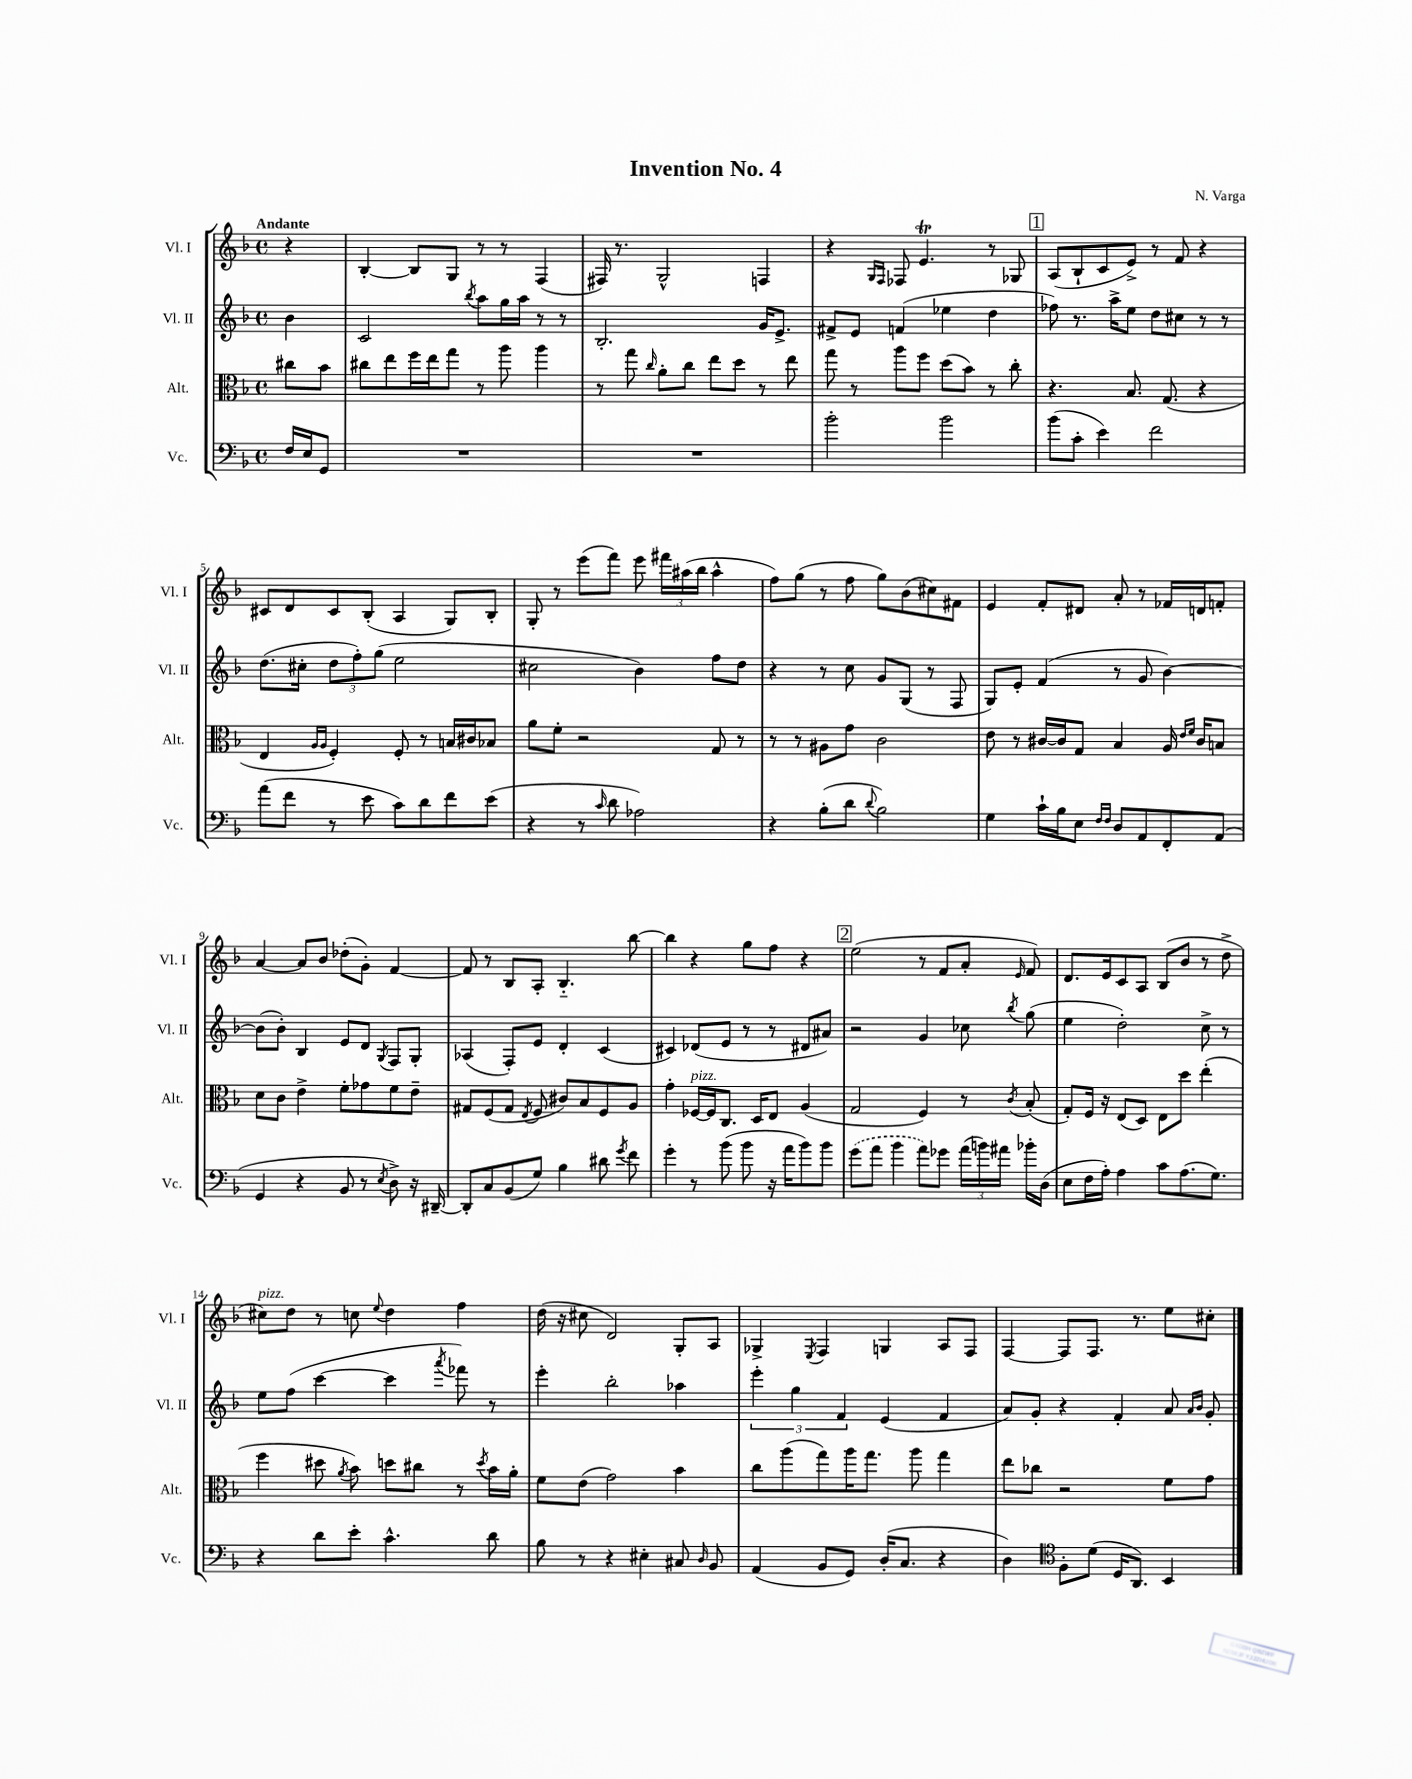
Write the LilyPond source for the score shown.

\header { title = "Invention No. 4" composer = "N. Varga" }
<<
\new StaffGroup <<
\new Staff = "s0" \with { instrumentName = "Vl. I" shortInstrumentName = "Vl. I" } {
    \clef treble \key f \major \defaultTimeSignature \time 4/4 \partial 4 \tempo "Andante"
    \autoBeamOff r4 |
    bes4~-. bes8[ g8] r8 r8 f4( |
    fis16) r8. g2-^ f4 |
    r4 \grace { g16[ f16] } fes8 e'4.\trill r8 ges8 |
    \mark \markup { \box "1" } a8[( bes8-! c'8 e'8]->) r8 f'8 r4 |
    cis'8[ d'8 cis'8 bes8]-.( a4 g8[) bes8]-. |
    g8-. r8 e'''8[( f'''8]) e'''8 \tuplet 3/2 { fis'''16[ ais''16( bes''16] } ais''4-^ |
    f''8[) g''8]( r8 f''8 g''8[) bes'8( cis''8) fis'8] |
    e'4 f'8[-. dis'8] a'8-. r8 fes'16[ d'16 f'8]-. |
    a'4~ a'8[ bes'8] des''8[-.( g'8]-.) f'4~ |
    f'8 r8 bes8[ a8]-. bes4.-_ bes''8~ |
    bes''4 r4 g''8[ f''8] r4 |
    \mark \markup { \box "2" } e''2( r8 f'8[ a'8]-. \grace { e'16 } f'8) |
    d'8.[ e'16 c'8 a8] bes8[( bes'8] r8 d''8-> |
    cis''8[^\markup { \italic "pizz." }) d''8] r8 c''8 \appoggiatura { e''8 } d''4 f''4 |
    d''16( r16 cis''8 d'2) g8[-. a8] |
    ges4-> \acciaccatura { e8 } f4 g4 a8[ f8] |
    f4~ f8[ f8.] r8. e''8[ cis''8]-. \bar "|." |
}
\new Staff = "s1" \with { instrumentName = "Vl. II" shortInstrumentName = "Vl. II" } {
    \clef treble \key f \major \defaultTimeSignature \time 4/4 \partial 4
    \autoBeamOff bes'4 |
    c'2 \acciaccatura { bes''8 } a''8[ g''16 a''16] r8 r8 |
    bes2.-. g'16[ e'8.]-> |
    fis'8[-> e'8] f'4( ees''4 d''4 |
    \mark \markup { \box "1" } fes''8) r8. a''16[-> e''8] d''8[ cis''8] r8 r8 |
    d''8.[( cis''16]-. \tuplet 3/2 { d''8[ f''8-.) g''8]( } e''2 |
    cis''2 bes'4) f''8[ d''8] |
    r4 r8 c''8 g'8[ g8]( r8 f8 |
    g8[) e'8]-. f'4( r8 g'8 bes'4~) |
    bes'8[( bes'8]-.) bes4 e'8[ d'8] \acciaccatura { g8 } f8[ g8]-. |
    aes4( f8[-.) e'8] d'4-. c'4( |
    cis'4) des'8[( e'8] r8 r8 dis'8[ ais'8]) |
    \mark \markup { \box "2" } r2 g'4 ces''8 \acciaccatura { bes''8 } g''8( |
    e''4 d''2-.) c''8-> r8 |
    e''8[ f''8]( c'''4~ c'''4 \acciaccatura { a'''8 } fes'''8) r8 |
    e'''4-. bes''2-. aes''4 |
    \tuplet 3/2 { e'''4-. g''4 f'4 } e'4( f'4 |
    a'8[) g'8]-. r4 f'4-. a'8 \grace { a'16[ bes'16] } g'8-. \bar "|." |
}
\new Staff = "s2" \with { instrumentName = "Alt." shortInstrumentName = "Alt." } {
    \clef alto \key f \major \defaultTimeSignature \time 4/4 \partial 4
    \autoBeamOff cis''8[ bes'8] |
    cis''8[ e''8 f''16 e''16 g''8] r8 a''8 a''4 |
    r8 g''8 \grace { c''16 } a'8[-. c''8] e''8[ d''8] r8 e''8 |
    g''8 r8 a''8[ f''8] d''8[( bes'8]) r8 c''8-. |
    \mark \markup { \box "1" } r4. bes8. g8.( r4 |
    e4 \grace { a16[ a16] } f4-.) f8-. r8 b16[ cis'16 bes8] |
    a'8[ f'8]-. r2 g8 r8 |
    r8 r8 ais8[ g'8] c'2 |
    e'8 r8 cis'16[~ cis'16 g8] bes4 a16 \grace { e'16[ f'16] } cis'16[ b8] |
    d'8[ c'8] e'4-> f'8[-. ges'8 f'8 e'8]-- |
    gis8[ f8( gis8] \acciaccatura { e8 } f8 cis'8[) bes8 f8 a8] |
    g'4-. fes16[~^\markup { \italic "pizz." } fes16 c8.] d16[ e8] a4( |
    \mark \markup { \box "2" } g2 f4) r8 \acciaccatura { c'8 } bes8-.( |
    g8[-.) f16] r16 e8[( d8]) e8[ d''8] e''4-.( |
    f''4 dis''8 \acciaccatura { a'8 } bes'8) d''8[ cis''8] r8 \acciaccatura { d''8 } bes'16[ a'16]-. |
    f'8[ e'8]( g'2) bes'4 |
    c''8[ a''8( g''8) a''16 g''8.] a''8 g''4 |
    e''8[ ces''8] r2 f'8[ g'8] \bar "|." |
}
\new Staff = "s3" \with { instrumentName = "Vc." shortInstrumentName = "Vc." } {
    \clef bass \key f \major \defaultTimeSignature \time 4/4 \partial 4
    \autoBeamOff f16[ e16 g,8] |
    R1 |
    R1 |
    bes'2-. bes'2 |
    \mark \markup { \box "1" } bes'8[( c'8]-. e'4) f'2 |
    a'8[( f'8] r8 e'8 c'8[) d'8 f'8 e'8]( |
    r4 r8 \grace { c'16 } d'8 aes2) |
    r4 bes8[-.( d'8] \appoggiatura { d'8 } bes2) |
    g4 c'16[-! bes16 e8] \grace { f16[ f16] } d8[ a,8 f,8-. a,8]( |
    g,4 r4 bes,8 r8 \acciaccatura { e8 } d8->) r16 dis,16~-- |
    dis,8[-. c8 bes,8( g8]) bes4 dis'8 \acciaccatura { g'8 } f'8 |
    g'4-. r8 bes'8( bes'8 r16 a'16[ bes'8) bes'8] |
    \mark \markup { \box "2" } \once \slurDashed g'8[( a'8] bes'4 a'8[) ges'8] \tuplet 3/2 { a'16[( b'16) ais'16] } bes'16[-. d16]( |
    e8[ f16 a16]-.) a4 c'8[ a8.( g8.]) |
    r4 d'8[ e'8]-. c'4.-^ d'8 |
    bes8 r8 r4 eis4-. cis8 \grace { d16 } bes,8 |
    a,4( bes,8[ g,8]) d16[-.( c8.] r4 |
    d4) \clef tenor f8[-. d'8]( d16[ a,8.]) bes,4 \bar "|." |
}
>>
>>
